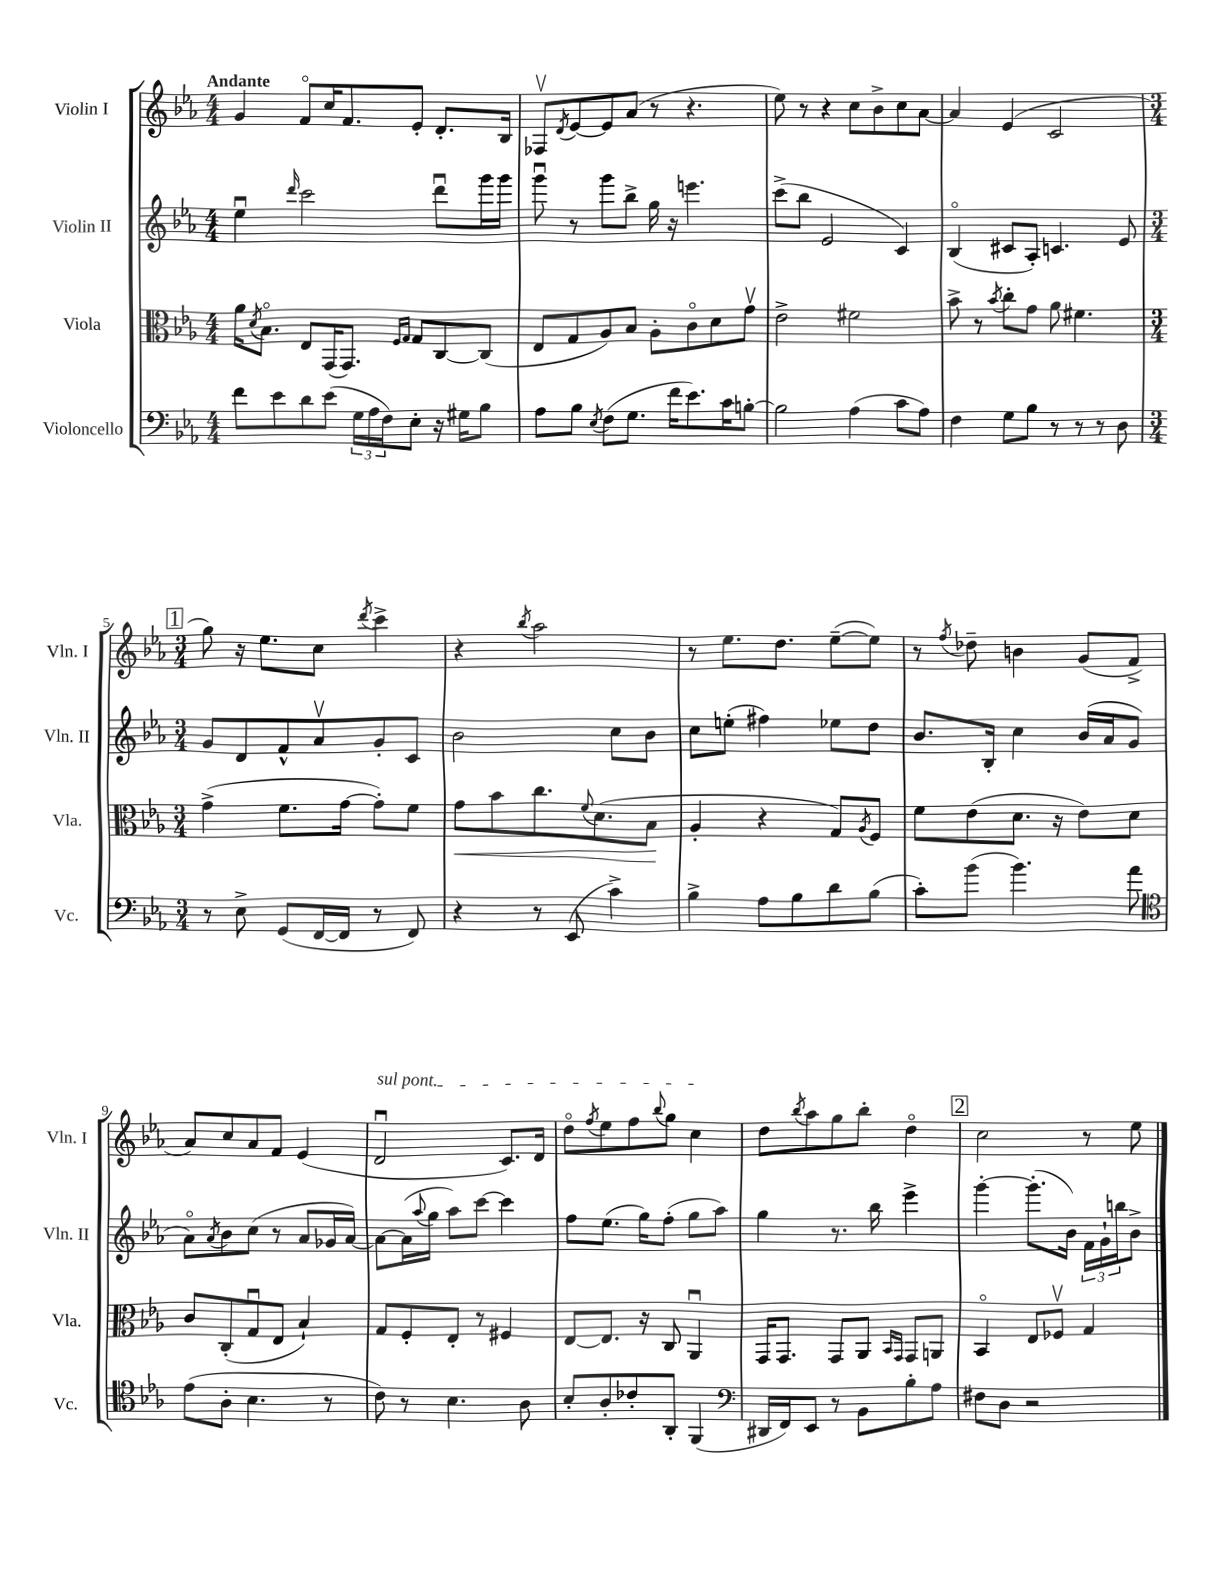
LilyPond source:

<<
\new StaffGroup <<
\new Staff = "s0" \with { instrumentName = "Violin I" shortInstrumentName = "Vln. I" } {
    \clef treble \key ees \major \numericTimeSignature \time 4/4 \tempo "Andante"
    g'4 f'8\flageolet c''16 f'8. ees'8-. d'8.-. bes16 |
    fes8\upbow \acciaccatura { d'8 } ees'8~ ees'8 aes'8( r8 r4. |
    ees''8) r8 r4 c''8 bes'8-> c''8 aes'8~ |
    aes'4 ees'4( c'2 |
    \mark \markup { \box "1" } \numericTimeSignature \time 3/4 g''8) r16 ees''8. c''8 \acciaccatura { d'''8 } c'''4-> |
    r4 \acciaccatura { bes''8 } aes''2 |
    r8 ees''8. d''8. ees''8~--( ees''8) |
    r8 \acciaccatura { f''8 } des''8-- b'4 g'8( f'8-> |
    aes'8) c''8 aes'8 f'8 ees'4( |
    \once \override TextSpanner.bound-details.left.text = \markup { \italic "sul pont." } d'2\downbow\startTextSpan c'8.) d'16 |
    d''8\flageolet \acciaccatura { f''8 } ees''8 f''8 \appoggiatura { bes''8 } g''8 c''4\stopTextSpan |
    d''8 \acciaccatura { bes''8 } aes''8 g''8 bes''8-. d''4\flageolet |
    \mark \markup { \box "2" } c''2 r8 ees''8 \bar "|." |
}
\new Staff = "s1" \with { instrumentName = "Violin II" shortInstrumentName = "Vln. II" } {
    \clef treble \key ees \major \numericTimeSignature \time 4/4
    ees''4\downbow \grace { d'''16 } c'''2 d'''8\downbow g'''16 g'''16 |
    g'''8\downbow r8 g'''8 bes''8-> g''16 r16 e'''4. |
    c'''8->( bes''8 ees'2 c'4) |
    bes4\flageolet( cis'8 aes8-.) c'4. ees'8 |
    \mark \markup { \box "1" } \numericTimeSignature \time 3/4 g'8 d'8 f'8-^ aes'8\upbow g'8-. c'8 |
    bes'2 c''8 bes'8 |
    c''8 e''8-.( fis''4) ees''8 d''8 |
    bes'8. bes16-. c''4 bes'16( aes'16 g'8 |
    aes'8\flageolet) \acciaccatura { aes'8 } bes'8 c''8( r8 aes'8 ges'16 aes'16~) |
    aes'8~ aes'16( \appoggiatura { aes''8 } g''16 aes''8) c'''8~ c'''4 |
    f''8 ees''8.( g''16) f''8-.( g''8 aes''8) |
    g''4 r8. bes''16 ees'''4-> |
    \mark \markup { \box "2" } g'''4~-. g'''8.-.( bes'16) \tuplet 3/2 { f'16 g'16-! b''16 } bes'8-> \bar "|." |
}
\new Staff = "s2" \with { instrumentName = "Viola" shortInstrumentName = "Vla." } {
    \clef alto \key ees \major \numericTimeSignature \time 4/4
    aes'16 \acciaccatura { d'8 } bes8.\flageolet ees8 g,16( g,8.) \grace { f16 g16 } g8 c8~ c8( |
    ees8 g8 aes8) bes8 aes8-. c'8\flageolet d'8 g'8\upbow |
    ees'2-> fis'2 |
    bes'8-> r8 \acciaccatura { bes'8 } c''8-. g'8 aes'8 fis'4. |
    \mark \markup { \box "1" } \numericTimeSignature \time 3/4 g'4->( f'8. g'16~ g'8-.) f'8 |
    g'8\< bes'8 c''8. \appoggiatura { f'8 } d'8.( bes8\! |
    aes4-. r4 g8) \acciaccatura { aes8 } f8 |
    f'8 ees'8( d'8. r16 ees'8) d'8 |
    c'8 c8-.( g8\downbow ees8 bes4-!) |
    g8 f8-. ees8-. r8 fis4 |
    ees8~ ees8. r16 c8 aes,4\downbow |
    g,16 g,8. g,8 aes,8 \grace { bes,16 g,16 } g,8 a,8 |
    \mark \markup { \box "2" } bes,4\flageolet ees8 fes8\upbow g4 \bar "|." |
}
\new Staff = "s3" \with { instrumentName = "Violoncello" shortInstrumentName = "Vc." } {
    \clef bass \key ees \major \numericTimeSignature \time 4/4
    f'8 ees'8 d'8 ees'8( \tuplet 3/2 { g16 aes16 f16) } ees8-. r16 gis16 bes8 |
    aes8 bes8 \acciaccatura { ees8 } f8( g8. f'16 ees'8.) c'16 b8~-. |
    b2 aes4( c'8 aes8) |
    f4 g8 bes8 r8 r8 r8 d8 |
    \mark \markup { \box "1" } \numericTimeSignature \time 3/4 r8 ees8-> g,8( f,16~ f,16 r8 f,8) |
    r4 r8 ees,8( c'4->) |
    bes4-> aes8 bes8 d'8 bes8( |
    c'8-.) bes'8( bes'4.) aes'8 |
    \clef tenor ees'8( aes8-. bes4. r8 |
    c'8) r8 bes4. aes8 |
    bes8-. aes8-. ces'8-. aes,8-. f,4( |
    \clef bass dis,16 f,16) ees,8 r8 bes,8 bes8-. aes8 |
    \mark \markup { \box "2" } fis8 d8 r2 \bar "|." |
}
>>
>>
